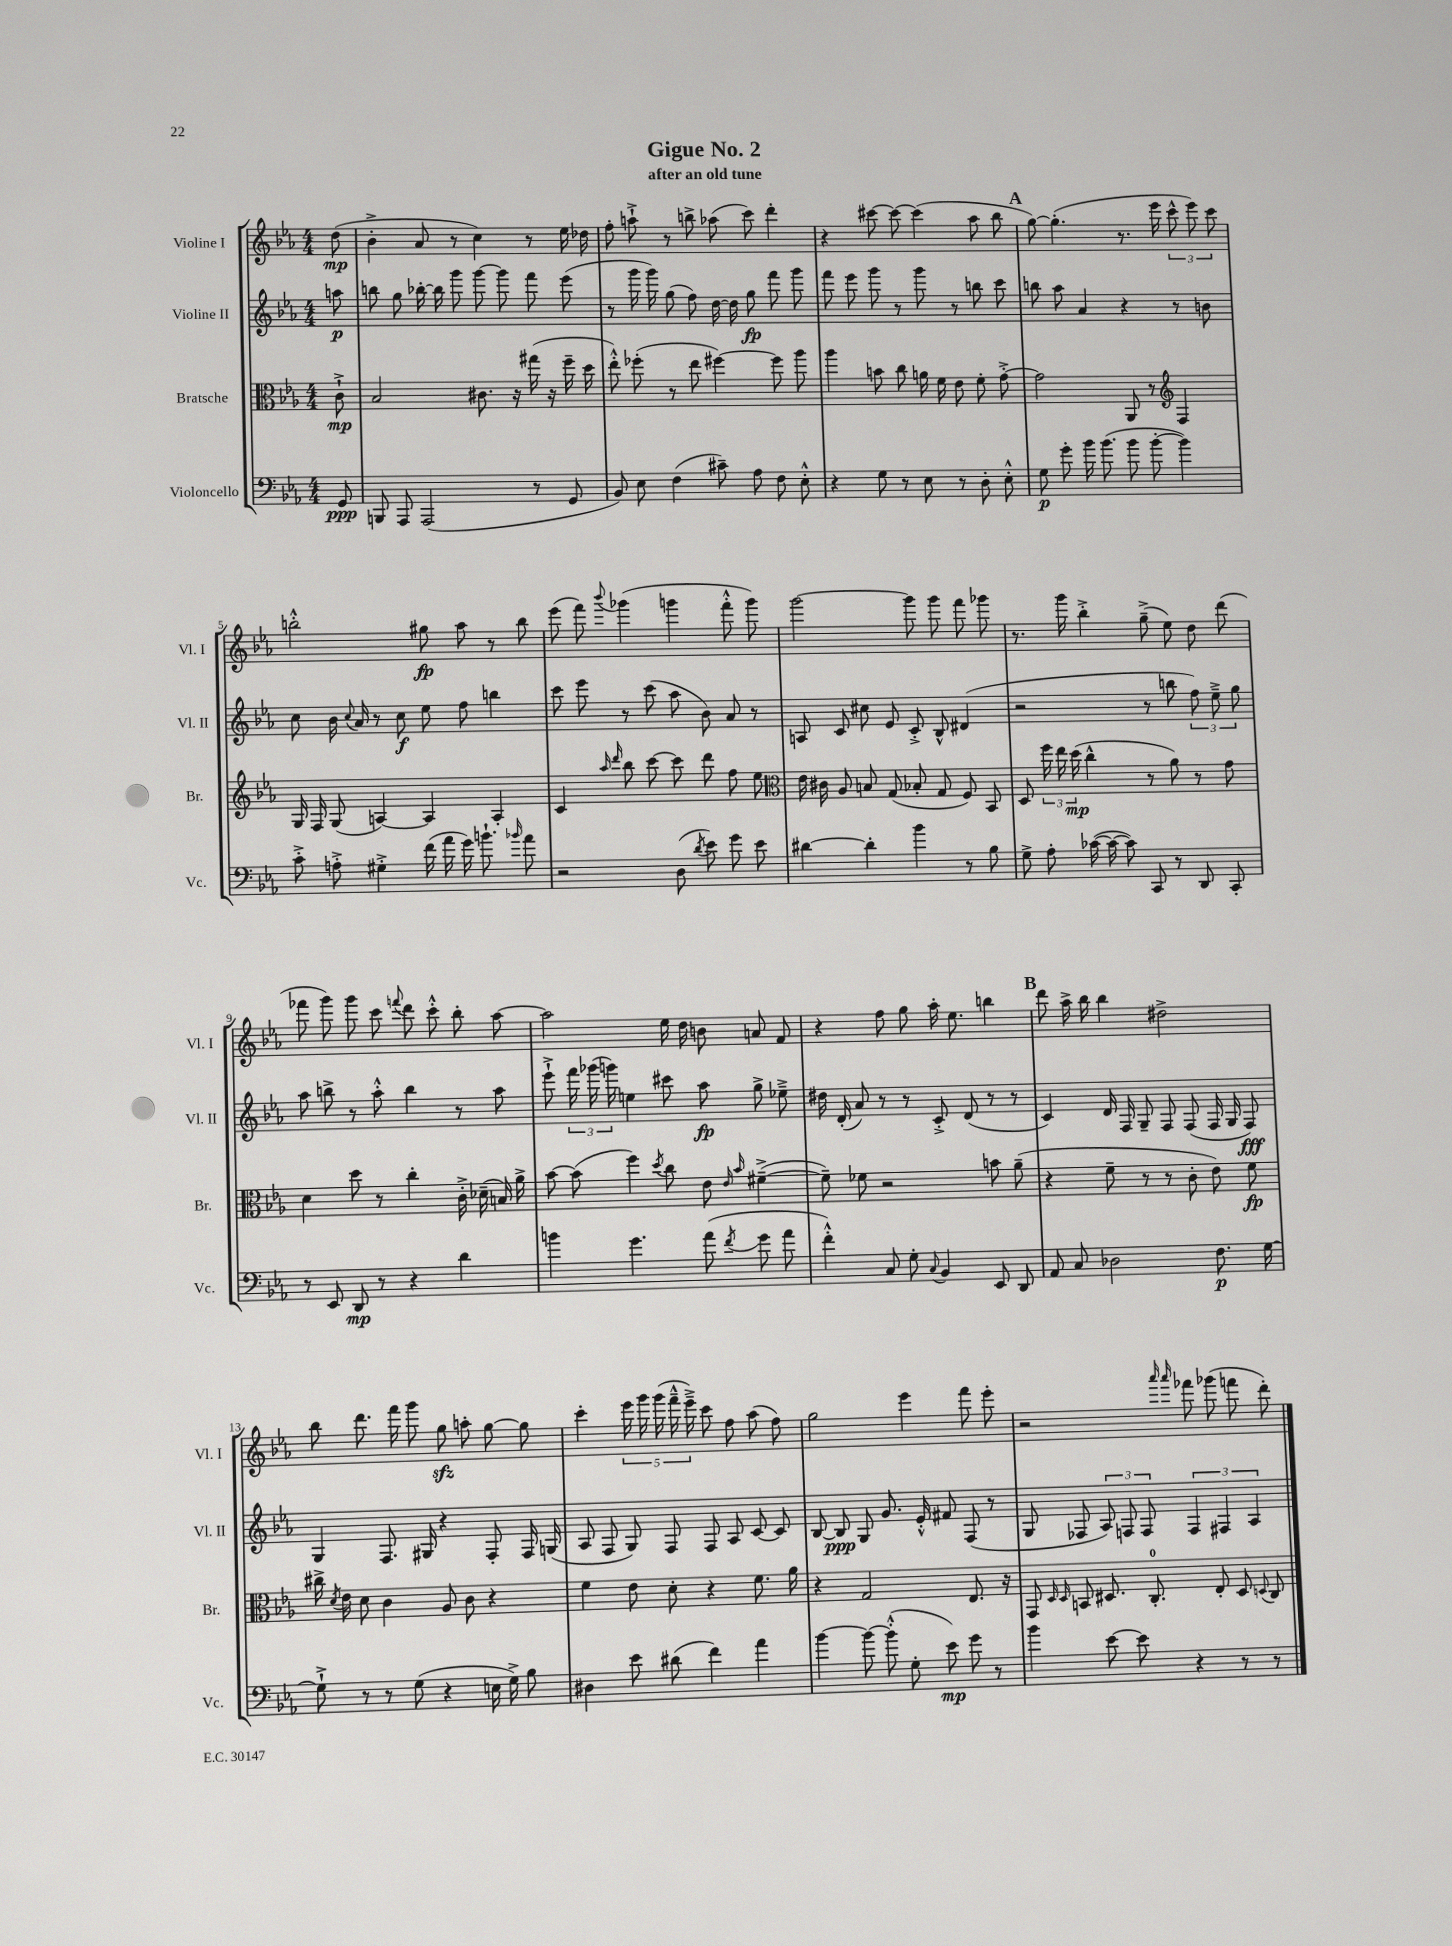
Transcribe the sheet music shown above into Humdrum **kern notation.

**kern	**kern	**kern	**kern
*staff4	*staff3	*staff2	*staff1
*clefF4	*clefC3	*clefG2	*clefG2
*k[b-e-a-]	*k[b-e-a-]	*k[b-e-a-]	*k[b-e-a-]
*M4/4	*M4/4	*M4/4	*M4/4
8GG/	8c`^\	8aa\	(8dd\
=	=	=	=
8BBB/	2B-/	8bb\	4b-'^\
8AAA-/	.	8gg\	.
(2AAA-/	.	[16bb-'\	8a-/
.	.	16bb-\]	.
.	.	8ggg\	8r
.	8.c#\	[8ggg\	4cc\)
.	.	8ggg\]	.
.	16r	.	.
8r	(16gg#\	8fff\	8r
.	16r	.	.
8GG/	16ff~\	(8eee-\	16ee-\
.	16dd\	.	16dd-\
=	=	=	=
8BB-/)	8ee-'^^\)	8r	8ff'\
8E-\	(8ff-'\	16ggg\	8aa`^\
.	.	16ggg\)	.
(4F\	8r	(8gg\	8r
.	8ee-\	8ff\)	8bb^\
8c#~\)	[4ff#\)	[16dd\	(8aa-\
.	.	16dd\]	.
8A-\	.	8gg\	8ccc\)
8F\	8ff#\]	8fff\	4ddd'\
8E-'^^\	8aa-\	8ggg\	.
=	=	=	=
4r	4aa-\	8fff\	4r
.	.	8eee-\	.
8G\	8b\	8ggg\	[8ccc#\
8r	8cc\	8r	8ccc#\_
8E-\	16a\	8ggg\	(4ccc#\]
.	16f\	.	.
8r	8e-\	8r	.
8D'\	8f'\	8bb\	8aa-\
8E-'^^\	[8g'^\	8ccc\	8bb-\
=	=	=	=
8G\	2g\]	8bb\	[8gg\)
8g'\	.	8aa-\	(4.gg'\]
16b-\	.	4a-/	.
(8.b-\	.	.	.
8b-\	8AA-/	4r	8.r
[8b-'\	8r	.	.
.	.	.	16eee-\
*	*clefG2	*	*
4b-\])	4F/	8r	12ccc^^\
.	.	.	12eee-\)
.	.	8b\	.
.	.	.	12ccc\
=	=	=	=
8c'^\	16G/	8cc\	2bb'^^\
.	16F/	.	.
8A'^\	(8G/	16b-\	.
.	.	8qqcc/	.
.	.	16a-/	.
4G#'^\	[4A/)	8r	.
.	.	8cc\	.
(16f\	4A/]	8ee-\	8gg#\
16a-\	.	.	.
16g\)	.	8ff\	8aa-\
8.b`\	.	.	.
.	4A'/	4bb\	8r
16qqb-/	.	.	.
8a-\	.	.	8bb\
=	=	=	=
2r	4c/	8ccc\	(8eee-\
.	.	8eee-\	8fff\)
.	16qqaa-/	.	.
.	16qqddd/	.	8qqbbb-/
.	8bb-\	8r	(4ggg-\
.	[8ccc\	(8ccc\	.
(8D\	8ccc\]	8aa-\	4ggg\
8qd/	.	.	.
8e-\)	8ddd\	8b-\)	.
8g\	8ff\	8a-/	8fff'^^\
8e-\	8ee-\	8r	8ggg\)
=	=	=	=
*	*clefC3	*	*
[4d#\	16e-\	8A/	[2ggg\
.	16c#\	.	.
.	8A-/	8c/	.
4d#'\]	8B/	8cc#\	.
.	(8G/	8e-/	.
4b-\	8B-'/	8c'^/	8ggg\]
.	8G/	8B-^^/	8ggg\
8r	8F/)	(4d#/	8fff\
8B-\	8BB-/	.	8ggg-\
=	=	=	=
8G^\	8D/	2r	8.r
8A-'\	24ff\	.	.
.	24ee-\	.	.
.	.	.	16ggg\
.	(24dd\	.	.
([16c-\	4cc^^\	.	4bb-'^\
16c-\_	.	.	.
8c-\])	.	.	.
8CC/	8r	8r	(8gg~^\
8r	8a-\)	8bb\	8ee-\)
8DD/	8r	12ff\)	8dd\
.	.	12ee-~^\	.
8CC'/	8g\	.	(8ddd\
.	.	12gg\	.
=	=	=	=
8r	4d\	8aa-\	8fff-\
8EE-/	.	8bb^\	8ggg\)
8DD/	8dd\	8r	8ggg\
8r	8r	8aa-'^^\	8ccc\
.	.	.	8qqfff/
4r	4cc'\	4bb\	8ddd\
.	.	.	8ccc'^^\
4d\	16c'^\	8r	8bb-'\
.	(16d-~\	.	.
.	16B/)	8aa-\	[8aa-\
.	16a-^\	.	.
=	=	=	=
4b\	[8b-\	8eee-`^\	2aa-\]
.	(8b-\]	24fff\	.
.	.	(24ggg-\	.
.	.	24ggg\)	.
4.g\	4ff\)	4ee\	.
.	8qdd/	.	.
.	8cc\	8ccc#\	16ee-\
.	.	.	16dd\
(8a-\	8e-\	8aa-\	8b\
.	16qqe-/	.	.
8qf/	16qqb-/	.	.
8g\	([4f#~^\	8gg^\	8a/
8a-\	.	8ee-~^\	8f/
=	=	=	=
4f'^^\)	8f#~\])	16dd#\	4r
.	.	(16d'/	.
.	8f-\	8a-/)	.
8C/	2r	8r	8ff\
8G'\	.	8r	8gg\
8qqC/	.	.	.
4BB-/	.	8c'^/	16aa-'\
.	.	.	8.ee-\
.	.	(8d/	.
8EE-/	8b\	8r	4bb\
8DD/	(8a-~\	8r	.
=	=	=	=
8AA-/	4r	4c/)	8ddd\
8C/	.	.	16aa-^\
.	.	.	16bb-\
2D-\	8f~\	16d/	4bb-\
.	.	16F/	.
.	8r	8G~/	.
.	8r	8F/	2dd#^\
.	8c'\	(8F/	.
8.F\	8e-\)	16F/	.
.	.	16G/	.
.	8f\	8F/)	.
[16G\	.	.	.
=	=	=	=
8G`^\]	16cc#^\	4G/	8bb-\
.	8qd/	.	.
.	16e-\	.	.
8r	8d\	.	8.ddd\
8r	4c\	8.F/	.
.	.	.	16fff\
(8G\	.	.	8ggg\
.	.	16G#/	.
4r	8A-/	4r	8gg\
.	8c\	.	8aa'\
16E\	4r	8F'/	[8gg\
16G^\)	.	.	.
8B-\	.	16F/	8gg\]
.	.	(16G/	.
=	=	=	=
4D#\	4f\	8A-/	4ccc'\
.	.	8F/	.
8e-\	8e-\	8G/)	20eee-\
.	.	.	20ggg\
.	.	.	(20ggg\
(8d#\	8d'\	8F/	.
.	.	.	20fff~^^\
.	.	.	20eee-~^\)
4f\)	4r	8F/	8ccc\
.	.	8A-/	8ff\
4a-\	8.f\	[8c/	(8aa-\
.	.	8c/]	8ff\)
.	16a-\	.	.
=	=	=	=
[4b-\	4r	[8B-/	2gg\
.	.	8B-/]	.
8b-\_	2G/	8G/	.
(8b-'^^\]	.	8.g/	.
8G'\	.	.	4eee-\
.	.	16e-'^^/	.
8e-\)	.	8f#/	.
8g\	8.E-/	(8F/	8fff\
8r	.	8r	8eee-'\
.	16r	.	.
=	=	=	=
4b-\	8GG/	8G/	2r
.	16qqD/	.	.
.	16qqD/	.	.
.	8BB/	8F-/	.
[8e-\	8.D#/	12A-/)	.
.	.	12F/	.
8e-\]	.	.	.
.	.	12F/	.
.	8.C'/	.	.
.	.	.	16qqaaa-/
.	.	.	16qqaaa-/
4r	.	6F/	8fff-\
.	8E-'/	.	(8ggg-\
.	.	6F#/	.
8r	8D#/	.	8fff\
.	.	6A-/	.
.	8qqD/	.	.
8r	8C/	.	8ddd'\)
==	==	==	==
*-	*-	*-	*-
